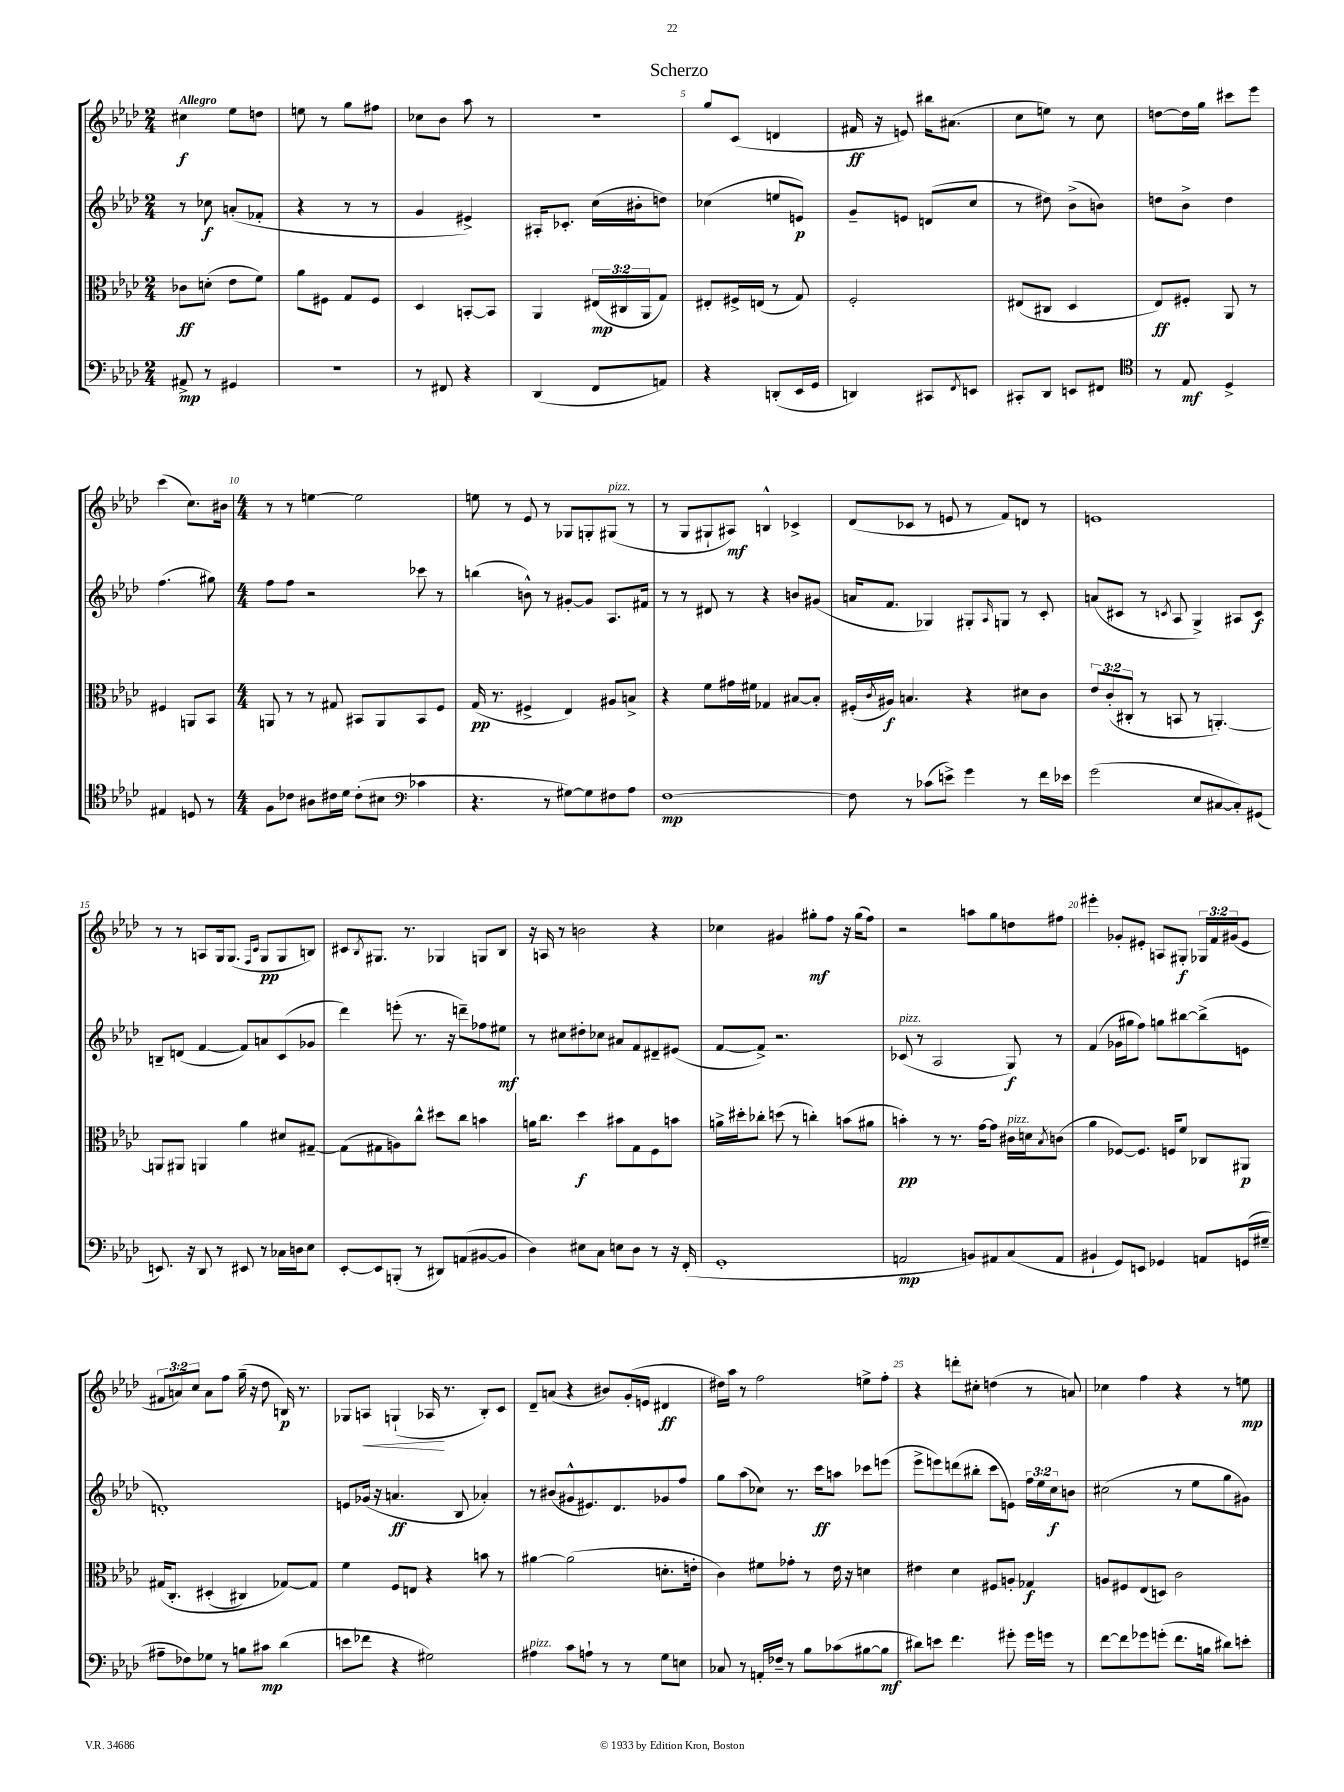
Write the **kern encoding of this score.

**kern	**dynam	**kern	**dynam	**kern	**dynam	**kern	**dynam
*part4	*part4	*part3	*part3	*part2	*part2	*part1	*part1
*staff4	*staff4	*staff3	*staff3	*staff2	*staff2	*staff1	*staff1
*clefF4	*	*clefC3	*	*clefG2	*	*clefG2	*
*k[b-e-a-d-]	*	*k[b-e-a-d-]	*	*k[b-e-a-d-]	*	*k[b-e-a-d-]	*
*M2/4	*	*M2/4	*	*M2/4	*	*M2/4	*
=1	=1	=1	=1	=1	=1	=1	=1
!	!	!	!	!	!	!LO:TX:a:B:t=Allegro	!
8AA#X^/	mp	8c-X\L	ff	8r	.	4cc#X\	f
8r	.	(8dn'\J	.	8cc-X\	f	.	.
4GG#X/	.	8e-\L	.	(8an'/L	.	8ee-\L	.
.	.	8f\J)	.	8f-X'/J	.	8ddn\J	.
=2	=2	=2	=2	=2	=2	=2	=2
2r	.	8a-\L	.	4r	.	8een\	.
.	.	8F#X\J	.	.	.	8r	.
.	.	8G/L	.	8r	.	8gg\L	.
.	.	8F#/J	.	8r	.	8ff#X\J	.
=3	=3	=3	=3	=3	=3	=3	=3
8r	.	4D-/	.	4g/	.	8cc-X\L	.
8FF#X/	.	.	.	.	.	8b-\J	.
4r	.	[8BBn'/L	.	4e#X^/)	.	8aa-\	.
.	.	8BB/J]	.	.	.	8r	.
=4	=4	=4	=4	=4	=4	=4	=4
(4DD-/	.	4AA-/	.	16A#X'/KL	.	2r	.
.	.	.	.	8.c-X'/J	.	.	.
8FF/L	.	(24E#X/LL	mp	(16cc\LL	.	.	.
.	.	24C#X/	.	.	.	.	.
.	.	.	.	16b#X'\J	.	.	.
.	.	24AA-/J	.	.	.	.	.
8AAn/J)	.	8G/J)	.	8ddn\J)	.	.	.
=5	=5	=5	=5	=5	=5	=5	=5
4r	.	8E#X'/L	.	(4cc-X\	.	8gg/L	.
.	.	16F#X^/L	.	.	.	(8c/J	.
.	.	(16En/JJ	.	.	.	.	.
(8DDn'/L	.	8r	.	8een/L	.	4dn/	.
16EE-/L	.	8G/)	.	8en/J)	p	.	.
16GG/JJ	.	.	.	.	.	.	.
=6	=6	=6	=6	=6	=6	=6	=6
4DDn/)	.	2F'/	.	8g~/L	.	16f#X/	ff
.	.	.	.	.	.	16r	.
.	.	.	.	8en/J	.	8en/)	.
8CC#X/L	.	.	.	(8dn/L	.	16bb#X\KL	.
.	.	.	.	.	.	(8.a#X\J	.
8qFF/	.	.	.	.	.	.	.
8EEn/J	.	.	.	8cc/J	.	.	.
=7	=7	=7	=7	=7	=7	=7	=7
8CC#X'/L	.	(8E#X/L	.	8r	.	8cc\L	.
8DD-/J	.	8C#X/J	.	8dd#X\)	.	8een\J)	.
8EEn/L	.	4D-/	.	(8b-^\L	.	8r	.
8FF#X/J	.	.	.	8bn\J)	.	8cc\	.
=8	=8	=8	=8	=8	=8	=8	=8
*clefC4	*	*	*	*	*	*	*
8r	.	8E-/L)	ff	8ddn\L	.	[8ddn\L	.
8E-/	mf	8F#X'/J	.	8b-^\J	.	16dd\L]	.
.	.	.	.	.	.	16gg\JJ	.
4D-^/	.	8AA-/	.	4dd\	.	8ccc#X\L	.
.	.	8r	.	.	.	8eee-\J	.
!!LO:LB:g=z
=9	=9	=9	=9	=9	=9	=9	=9
4E#X/	.	4F#X/	.	(4.ff\	.	(4ccc\	.
8Dn/	.	8AAn/L	.	.	.	8.cc\L)	.
8r	.	8BB-/J	.	8gg#X\)	.	.	.
.	.	.	.	.	.	16b#X\Jk	.
=10	=10	=10	=10	=10	=10	=10	=10
*M4/4	*	*M4/4	*	*M4/4	*	*M4/4	*
8F\L	.	8AAn/	.	8ff\L	.	8r	.
8c-X\J	.	8r	.	8ff\J	.	8r	.
8A#X\L	.	8r	.	2r	.	[4een\	.
16c#X\L	.	8G#X/	.	.	.	.	.
16d-\JJ	.	.	.	.	.	.	.
(8c#'\L	.	8BB#X/L	.	.	.	2ee\]	.
8B#X\J	.	8AA/	.	.	.	.	.
4c-X\	.	8BB#/	.	8ccc-X\	.	.	.
.	.	8F/J	.	8r	.	.	.
=11	=11	=11	=11	=11	=11	=11	=11
*clefF4	*	*	*	*	*	*	*
4.r	.	(16G/	pp	(4bbn\	.	8een\	.
.	.	8.r	.	.	.	.	.
.	.	.	.	.	.	8r	.
.	.	4F#X^/	.	8bn^^\)	.	8e-/	.
8r	.	.	.	8r	.	8r	.
[8G#X\L)	.	4E-/)	.	[8g#X'/L	.	8G-X/L	.
8G#\]	.	.	.	8g#/J]	.	8Gn'/	.
!	!	!	!	!	!	!LO:TX:a:i:t=pizz.	!
8F#X\	.	8A#X/L	.	8.A-/L	.	(8G#X/J	.
8A-\J	.	8Bn^/J	.	.	.	8r	.
.	.	.	.	16f#X/Jk	.	.	.
=12	=12	=12	=12	=12	=12	=12	=12
[1F	mp	4r	.	8r	.	8r	.
.	.	.	.	8r	.	8G/L	.
.	.	8f\L	.	8d#X/	.	8G#X`/	.
.	.	16g#X\L	.	8r	.	8A#X/J)	mf
.	.	16f#X\JJ	.	.	.	.	.
.	.	4G-X/	.	4r	.	4Bn^^/	.
.	.	[8B#X/L	.	8bn/L	.	4c-X^/	.
.	.	8B#'/J]	.	(8g#X/J	.	.	.
=13	=13	=13	=13	=13	=13	=13	=13
8F\]	.	(16F#X'/LL	.	16an/KL	.	(8d-/L	.
.	.	8qc/	.	.	.	.	.
.	.	16A#X/JJ)	f	8.f/J	.	.	.
8r	.	4.Bn/	.	.	.	8c-X/J	.
(8c-X\L	.	.	.	4G-X/)	.	8r	.
8en^\J)	.	.	.	.	.	8en/	.
4g\	.	4r	.	8G#X'/L	.	8r	.
.	.	.	.	16qqA-/	.	.	.
.	.	.	.	8Gn/J	.	8f/L)	.
8r	.	8d#X\L	.	8r	.	8dn/J	.
16f\LL	.	8c\J	.	8c'/	.	8r	.
16e-X\JJ	.	.	.	.	.	.	.
=14	=14	=14	=14	=14	=14	=14	=14
(2g\	.	12e-/L	.	(8an/L	.	1en	.
.	.	(12c'/	.	.	.	.	.
.	.	.	.	8c#X/J	.	.	.
.	.	12C#X'/J	.	.	.	.	.
.	.	8r	.	8r	.	.	.
.	.	.	.	8qcn/	.	.	.
.	.	8BBn/	.	8A-/	.	.	.
8E-/L	.	8r	.	4G^/)	.	.	.
[8C#X/	.	[4.AAn'/)	.	.	.	.	.
8C#'/])	.	.	.	8A#X/L	.	.	.
(8GG#X/J	.	.	.	8c/J	f	.	.
!!LO:LB:g=z
=15	=15	=15	=15	=15	=15	=15	=15
8.EEn/)	.	8AAn/L]	.	8Bn~/L	.	8r	.
.	.	8AA#X/J	.	(8dn/J	.	8r	.
16r	.	.	.	.	.	.	.
8DD-/	.	4AAn/	.	[4f/	.	8An/L	.
8r	.	.	.	.	.	16G/k	.
.	.	.	.	.	.	(8.G/J	.
8EE#X/	.	4a-\	.	8f/L])	.	.	.
.	.	.	.	.	.	16qqF/LL	.
.	.	.	.	.	.	16qqc/JJ	.
8r	.	.	.	8an/	.	8G/L	pp
16C-X\LL	.	8d#X/L	.	(8c/	.	8G/	.
16Dn\J	.	.	.	.	.	.	.
8E-\J	.	[8G#X~/J	.	8g-X/J	.	8Bn/J)	.
=16	=16	=16	=16	=16	=16	=16	=16
[8EE-'/L	.	(8G#\L]	.	4ddd-\)	.	8c#X/L	.
.	.	.	.	.	.	8qB-/	.
8EE-/]	.	8G#X\	.	.	.	8.G#X/J	.
(8BBBn'/J	.	8An\)	.	(8eeen'\	.	.	.
.	.	.	.	.	.	8.r	.
8r	.	8cc^^\J	.	8.r	.	.	.
8DD#X/L)	.	8dd#X\L	.	.	.	4G-X/	.
.	.	.	.	16r	.	.	.
(8AAn/	.	8cc\J	.	8dddn~\L)	.	.	.
[8BB#X/	.	4bn\	.	8ff-X\	.	8Gn/L	.
8BB#/J]	.	.	.	8ee#X\J	mf	8B-/J	.
=17	=17	=17	=17	=17	=17	=17	=17
4D-\)	.	16an\KL	.	8r	.	16r	.
.	.	8.cc\J	.	.	.	16An/	.
.	.	.	.	8cc#X\L	.	8r	.
8E#X\L	.	4dd-\	f	8dd#X'\	.	2bn\	.
8C\J	.	.	.	8cc-X\J	.	.	.
8En\L	.	8b#X\L	.	8a#X/L	.	.	.
8D-\J	.	8G\	.	8f/	.	.	.
8r	.	8F\	.	8d#X~/	.	4r	.
16r	.	8bn\J	.	(8e#X/J	.	.	.
(16FF'/	.	.	.	.	.	.	.
=18	=18	=18	=18	=18	=18	=18	=18
1GG'	.	16an^\LL	.	[8f/L	.	4cc-X\	.
.	.	16dd#X'\J	.	.	.	.	.
.	.	8cc-X'\J	.	8f^/J])	.	.	.
.	.	(8ddn\	.	2.r	.	4g#X/	.
.	.	8r	.	.	.	.	.
.	.	4ccn'\)	.	.	.	8gg#X'\L	mf
.	.	.	.	.	.	8ff\J	.
.	.	(8bn\L	.	.	.	16r	.
.	.	.	.	.	.	(16gg#\KL	.
.	.	8a#X\J	.	.	.	8ff\J)	.
=19	=19	=19	=19	=19	=19	=19	=19
!	!	!	!	!LO:TX:a:i:t=pizz.	!	!	!
2AAn/	mp	4bn'\)	pp	(8c-X/	.	2r	.
.	.	.	.	8r	.	.	.
.	.	8r	.	2A-/	.	.	.
.	.	8.r	.	.	.	.	.
8BBn/L)	.	.	.	.	.	8aan\L	.
.	.	[16g\KL	.	.	.	.	.
8AA#X/	.	8g\J]	.	.	.	8gg\	.
!	!	!LO:TX:a:i:t=pizz.	!	!	!	!	!
(8C/	.	16c#X\LL	.	8G/)	f	8ddn\	.
.	.	16dn\J	.	.	.	.	.
.	.	8qB-/	.	.	.	.	.
8AA#/J	.	(8cn\J	.	8r	.	8ff#X\J	.
=20	=20	=20	=20	=20	=20	=20	=20
4BB#X`/	.	4a-\	.	(4f/	.	4eee#X'\	.
8GG/L)	.	[8F-X/L)	.	16g-X\LL	.	8g-X'/L	.
.	.	.	.	16gg#X\J	.	.	.
8EEn/J	.	8.F-/J]	.	8ff\J)	.	8e#X'/J	.
4GG-X/	.	.	.	8ggn\L	.	8An/L	.
.	.	16Fn/KL	.	.	.	.	.
.	.	8f/J	.	[8bb#X\	.	8G#X'/J	f
8AAn/L	.	8C-X/L	.	(8bb#^\]	.	24G-X/LL	.
.	.	.	.	.	.	24f/	.
.	.	.	.	.	.	(24g#X/J	.
(16GGn/L	.	8AA#X/J	p	8en\J	.	8e#/J	.
16G#X~/JJ	.	.	.	.	.	.	.
!!LO:LB:g=z
=21	=21	=21	=21	=21	=21	=21	=21
8A#X~\L	.	(16G#X/KL	.	1dn')	.	12f#X/L	.
.	.	8.C'/J	.	.	.	.	.
.	.	.	.	.	.	12an/)	.
8F-X\)	.	.	.	.	.	.	.
.	.	.	.	.	.	12cc/J	.
8G-X\J	.	(4D#X'/	.	.	.	8a\L	.
8r	.	.	.	.	.	8ff\J	.
8Bn\L	.	4C#X/)	.	.	.	(16gg~\	.
.	.	.	.	.	.	16r	.
8c#X\J	mp	.	.	.	.	8dd-\	.
(4d-\	.	[8G-X/L)	.	.	.	16Bn/)	p
.	.	.	.	.	.	8.r	.
.	.	8G-/J]	.	.	.	.	.
=22	=22	=22	=22	=22	=22	=22	=22
8en\L	.	4f\	.	8en/L	.	8G-X/L	.
!	!	!	!	!	!	!	!LO:HP:b
8f-X\J	.	.	.	(16g-X/Jk	.	8An/J	<
.	.	.	.	16r	.	.	.
4r	.	8F/L	.	4.an/	ff	(4Gn`/	.
.	.	8En/J	.	.	.	.	.
2G#X\)	.	4r	.	.	.	16A-X/	.
.	.	.	.	.	.	8.r	[
.	.	.	.	8B-/	.	.	.
.	.	8bn\	.	4a-X'/)	.	8B-'/L)	.
.	.	8r	.	.	.	8c/J	.
=23	=23	=23	=23	=23	=23	=23	=23
!LO:TX:a:i:t=pizz.	!	!	!	!	!	!	!
4A#X\	.	[4a#X\	.	8r	.	8d-~/L	.
.	.	.	.	(8b#X/L	.	(8an/J	.
8c\L	.	(2a#\]	.	8g#X^^/	.	4r	.
8An`\J	.	.	.	8.e#X/)	.	.	.
8r	.	.	.	.	.	8b#X/L)	.
.	.	.	.	8.d-/	.	.	.
8r	.	.	.	.	.	(16g'/L	.
.	.	.	.	.	.	16en/JJ	.
8G\L	.	8.dn'\L	.	8g-X/	.	4d#X/	ff
8En\J	.	.	.	8ff/J	.	.	.
.	.	16en'\Jk	.	.	.	.	.
=24	=24	=24	=24	=24	=24	=24	=24
8C-X/	.	4c\)	.	8gg\L	.	16dd#X\LL)	.
.	.	.	.	.	.	16aa-\JJ	.
8r	.	.	.	(8aa-\	.	8r	.
16AAn'/LL	.	8f#X\L	.	8cc-X\J)	.	2ff\	.
16F-X~/JJ	.	.	.	.	.	.	.
8r	.	8g-X'\J	.	8.r	.	.	.
8B-\L	.	8r	.	.	.	.	.
.	.	.	.	16ccc\KL	ff	.	.
(8c-X\	.	16e-\	.	8aan\J	.	.	.
.	.	16r	.	.	.	.	.
[8B#X\	.	4dn\	.	8ccc-X\L	.	8een^\L	.
8B#\J]	mf	.	.	(8eeen\J	.	8ff'\J	.
=25	=25	=25	=25	=25	=25	=25	=25
8d#X\L)	.	4e#X\	.	8eee-^\L	.	4r	.
8en\J	.	.	.	8eeen\)	.	.	.
4.f\	.	4d-\	.	(8dddn\	.	8dddn'\L	.
.	.	.	.	8bb#X'\J	.	8cc#X'\J	.
.	.	8F#X/L	.	8ccc\L	.	(4ddn\	.
8g#X'\	.	8An'/J	.	8en\J)	.	.	.
16g#\LL	.	4G-X/	f	24ff\LL	.	8r	.
.	.	.	.	24ee-\	.	.	.
16gn\JJ	.	.	.	.	.	.	.
.	.	.	.	24cc\J	f	.	.
8r	.	.	.	8bn\J	.	8an/)	.
=26	=26	=26	=26	=26	=26	=26	=26
[8f\L	.	8An/L	.	(2cc#X\	.	4cc-X\	.
8f\]	.	8F#X/	.	.	.	.	.
8g-X\	.	(8E-/	.	.	.	4ff\	.
(8gn'\J	.	8Dn/J)	.	.	.	.	.
8.f\L	.	2c\	.	8r	.	4r	.
.	.	.	.	8ee-\L	.	.	.
16Bn\Jk	.	.	.	.	.	.	.
8d#X\L)	.	.	.	8gg\	.	8r	.
8en'\J	.	.	.	8g#X\J)	.	8een\	mp
==	==	==	==	==	==	==	==
*-	*-	*-	*-	*-	*-	*-	*-
